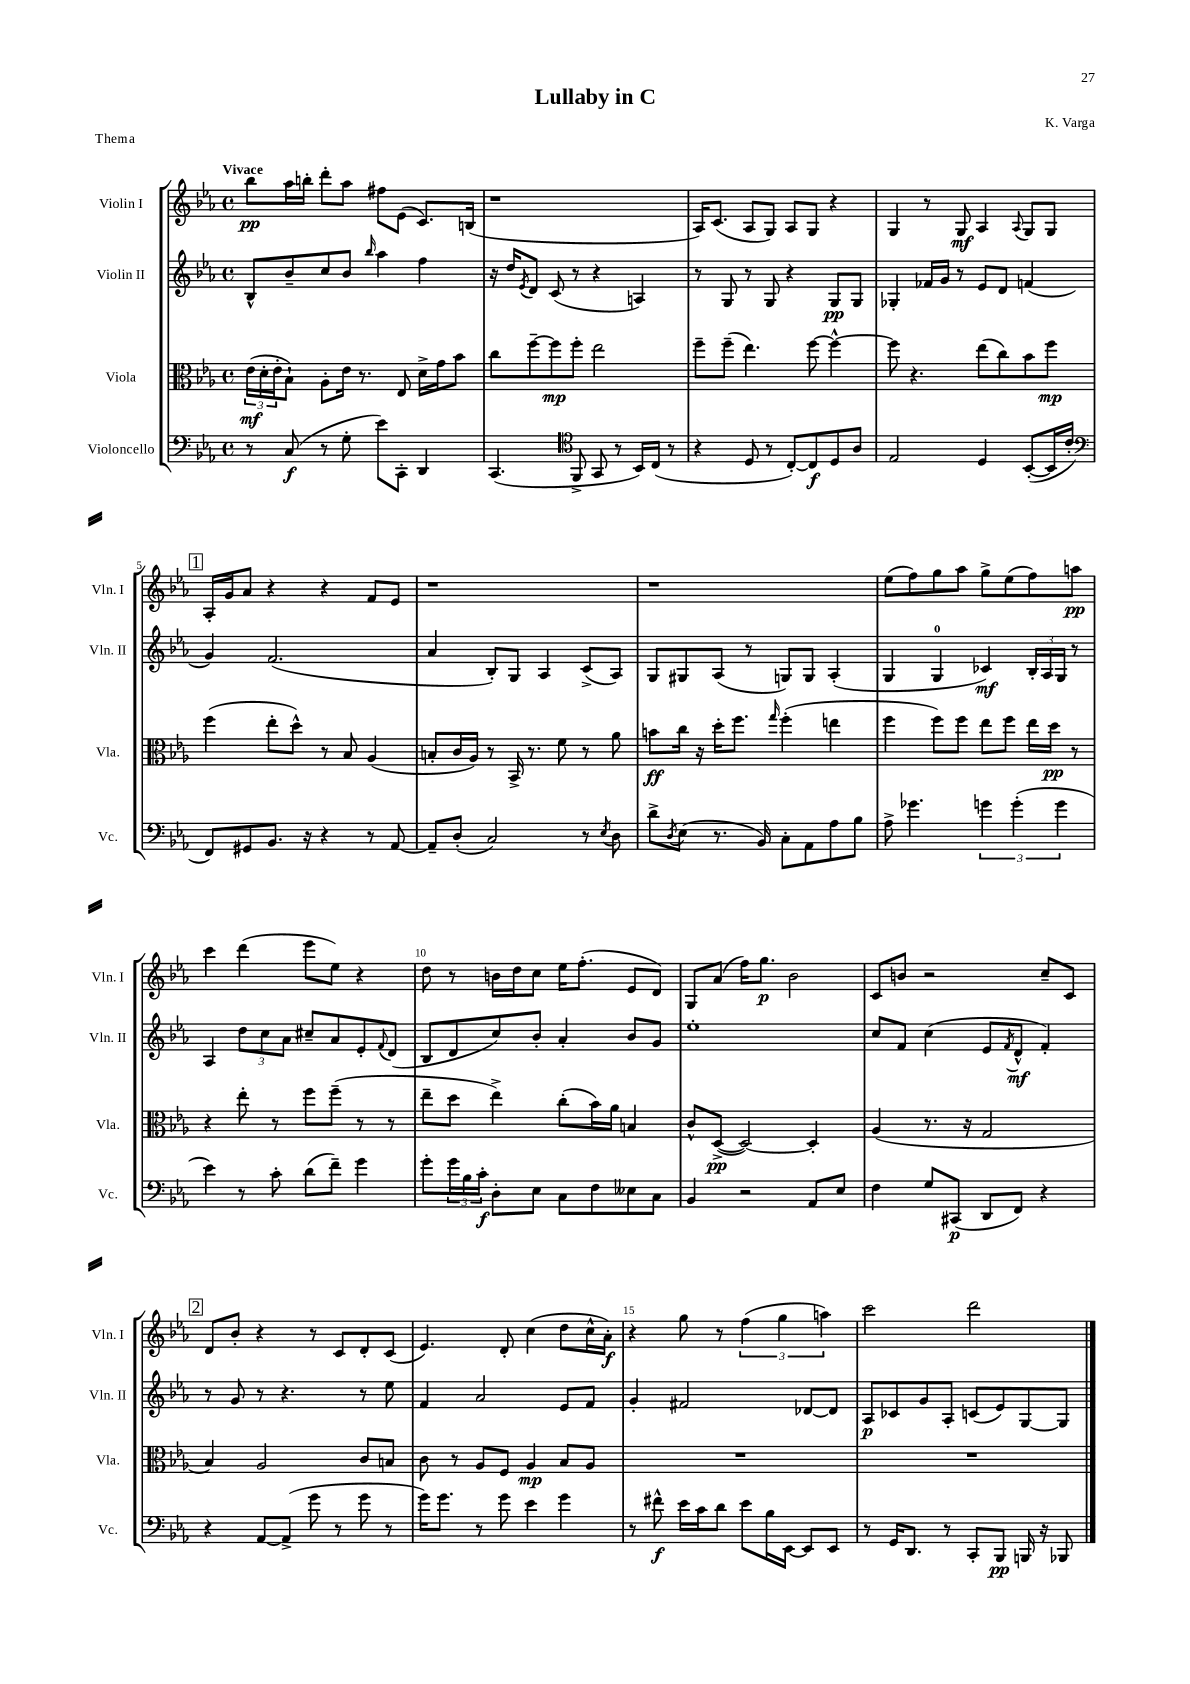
\header { title = "Lullaby in C" composer = "K. Varga" piece = "Thema" }
<<
\new StaffGroup <<
\new Staff = "s0" \with { instrumentName = "Violin I" shortInstrumentName = "Vln. I" } {
    \clef treble \key ees \major \defaultTimeSignature \time 4/4 \tempo "Vivace"
    bes''8\pp aes''16 b''16-. d'''8-. aes''8 fis''8 ees'8( c'8.) b16( |
    r1 |
    aes16) c'8.( aes8 g8) aes8 g8 r4 |
    g4 r8 g8\mf aes4 \appoggiatura { aes8 } g8 g8 |
    \mark \markup { \box "1" } aes16-. g'16 aes'8 r4 r4 f'8 ees'8 |
    r1 |
    r1 |
    ees''8( f''8) g''8 aes''8 g''8-> ees''8( f''8) a''8\pp |
    c'''4 d'''4( ees'''8 ees''8) r4 |
    d''8 r8 b'16 d''16 c''8 ees''16 f''8.-.( ees'8 d'8) |
    g8 aes'8( f''16) g''8.\p bes'2 |
    c'8 b'8 r2 c''8-- c'8 |
    \mark \markup { \box "2" } d'8 bes'8-. r4 r8 c'8 d'8-. c'8( |
    ees'4.) d'8-. c''4( d''8 c''16-^ aes'16-.\f) |
    r4 g''8 r8 \tuplet 3/2 { f''4( g''4 a''4) } |
    c'''2 d'''2 \bar "|." |
}
\new Staff = "s1" \with { instrumentName = "Violin II" shortInstrumentName = "Vln. II" } {
    \clef treble \key ees \major \defaultTimeSignature \time 4/4
    bes8-^ bes'8-- c''8 bes'8 \grace { bes''16 } aes''4 f''4 |
    r16 d''16 \acciaccatura { ees'8 } d'8 c'8( r8 r4 a4) |
    r8 g8 r8 g8 r4 g8\pp g8 |
    ges4-. fes'16 g'16 r8 ees'8 d'8 f'4( |
    \mark \markup { \box "1" } g'4) f'2.( |
    aes'4 bes8-.) g8 aes4 c'8->( aes8) |
    g8 gis8 aes8( r8 g8) g8 aes4-.( |
    g4 g4-0 ces'4\mf) \tuplet 3/2 { bes16-. aes16 g16 } r8 |
    aes4 \tuplet 3/2 { d''8 c''8 aes'8 } cis''8-- aes'8 ees'8-. \appoggiatura { f'8 } d'8( |
    bes8 d'8 c''8) bes'8-. aes'4-. bes'8 g'8 |
    ees''1-. |
    c''8 f'8 c''4( ees'8 \acciaccatura { f'8 } d'8-^\mf f'4-.) |
    \mark \markup { \box "2" } r8 g'8 r8 r4. r8 ees''8 |
    f'4 aes'2 ees'8 f'8 |
    g'4-. fis'2 des'8~ des'8 |
    aes8\p ces'8 g'8 aes8-. c'8( ees'8) g8~ g8 \bar "|." |
}
\new Staff = "s2" \with { instrumentName = "Viola" shortInstrumentName = "Vla." } {
    \clef alto \key ees \major \defaultTimeSignature \time 4/4
    \tuplet 3/2 { ees'16\mf( d'16-. ees'16-. } bes8-!) aes8-. ees'16 r8. ees8 d'16-> g'16 bes'8 |
    c''8 f''8~-- f''8\mp f''8-. ees''2 |
    f''8-- f''8--( ees''4.) f''8~ f''4~-^ |
    f''8 r4. ees''8( c''8) bes'8 f''8\mp |
    \mark \markup { \box "1" } f''4( ees''8-. d''8-^) r8 bes8 aes4( |
    b8-. c'16 aes16) r8 bes,16-> r8. f'8 r8 aes'8 |
    b'8\ff c''16 r16 d''16-. f''8. \grace { g''16 } f''4-.( e''4 |
    f''4 f''8) f''8 ees''8 f''8 ees''16 d''16\pp r8 |
    r4 ees''8-. r8 f''8 f''8--( r8 r8 |
    ees''8-- d''8 ees''4->) c''8-.( bes'16) aes'16 b4 |
    c'8-^ d8~->\pp( d2~) d4-. |
    aes4( r8. r16 g2 |
    \mark \markup { \box "2" } bes4) aes2 c'8 b8 |
    c'8 r8 aes8 f8 aes4\mp bes8 aes8 |
    R1 |
    R1 \bar "|." |
}
\new Staff = "s3" \with { instrumentName = "Violoncello" shortInstrumentName = "Vc." } {
    \clef bass \key ees \major \defaultTimeSignature \time 4/4
    r8 c8\f( r8 g8-. ees'8) c,8-. d,4 |
    c,4.( \clef tenor f,8-> g,8 r8 bes,16) c16( r8 |
    r4 d8 r8 c8~-.) c8\f d8 aes8 |
    ees2 d4 bes,8~-.( bes,16 c'16-. |
    \mark \markup { \box "1" } \clef bass f,8) gis,8 bes,8. r16 r4 r8 aes,8~ |
    aes,8-- d8-.( c2) r8 \acciaccatura { ees8 } d8 |
    d'8-> \acciaccatura { d8 } ees8( r8. bes,16) c8-. aes,8 aes8 bes8 |
    aes8-> ges'4. \tuplet 3/2 { g'4 g'4-.( g'4 } |
    ees'4) r8 c'8-. d'8( f'8--) g'4 |
    g'8-. \tuplet 3/2 { g'16 bes16 c'16-.\f } d8-. ees8 c8 f8 eeses8 c8 |
    bes,4 r2 aes,8 ees8 |
    f4 g8 cis,8\p( d,8 f,8) r4 |
    \mark \markup { \box "2" } r4 aes,8~ aes,8->( g'8 r8 g'8 r8 |
    g'16) g'8. r8 g'8 ees'4 g'4 |
    r8 fis'8-^\f ees'16 c'16 d'8 ees'8 bes16 ees,16~ ees,8 ees,8 |
    r8 g,16 d,8. r8 c,8-. bes,,8\pp b,,16 r16 bes,,8 \bar "|." |
}
>>
>>
\layout { \context { \Score \override BarNumber.break-visibility = ##(#f #t #t) barNumberVisibility = #(every-nth-bar-number-visible 5) } }
